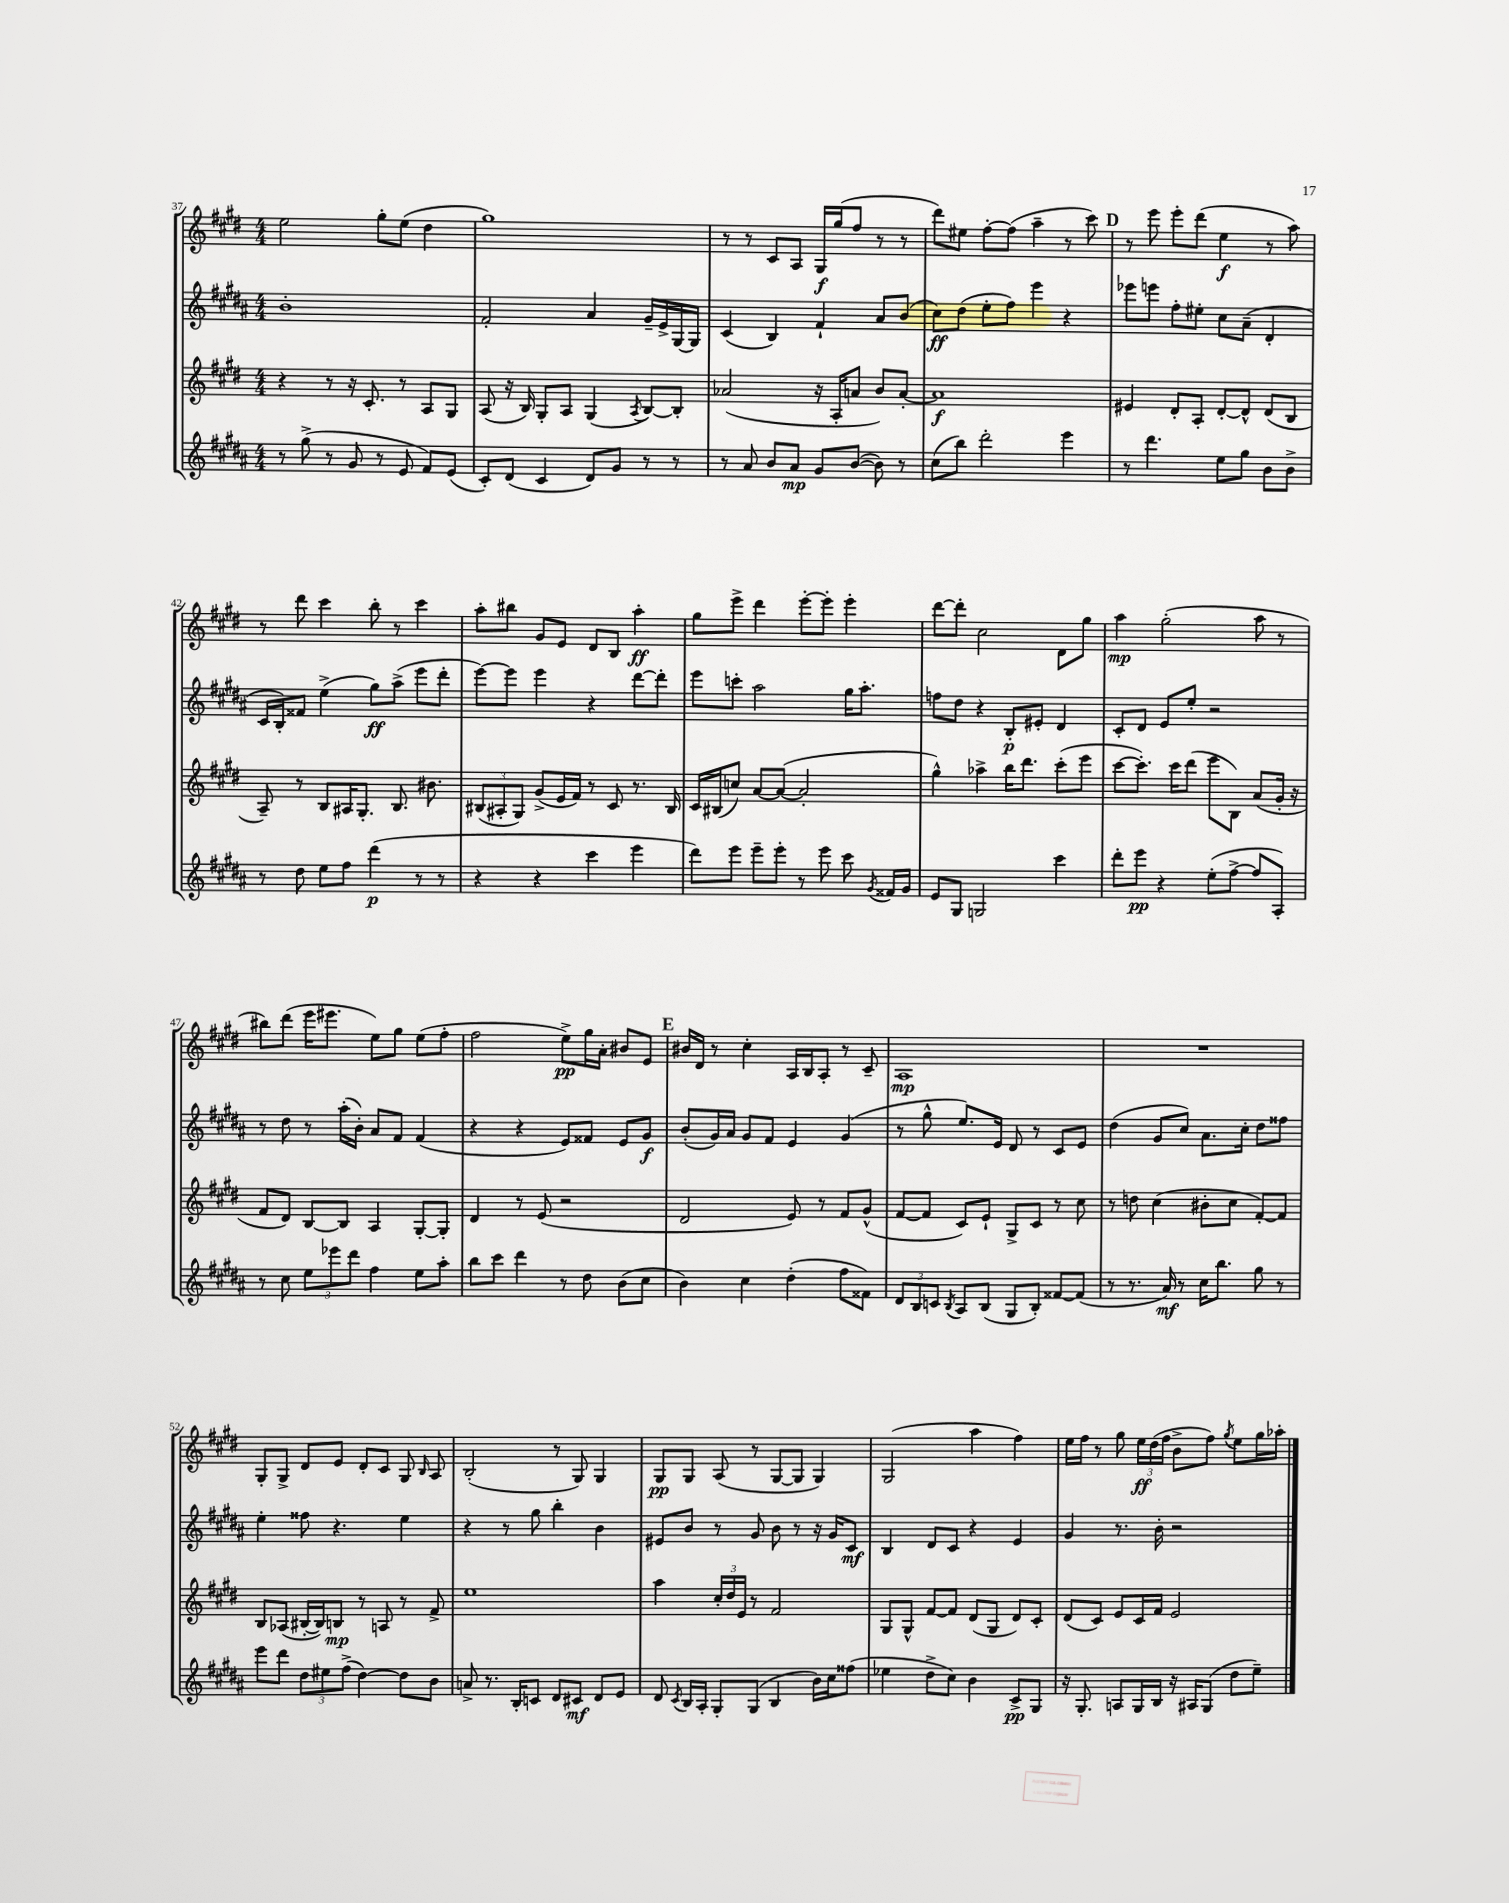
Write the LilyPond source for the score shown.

<<
\new StaffGroup <<
\new Staff = "s0" {
    \clef treble \key e \major \numericTimeSignature \time 4/4
    \autoBeamOff e''2 gis''8[-. e''8]( dis''4 |
    gis''1) |
    r8 r8 cis'8[ a8] gis16[\f gis''16( fis''8] r8 r8 |
    dis'''8[) eis''8] fis''8[~-. fis''8]( a''4-- r8 cis'''8) |
    \mark \markup { \bold "D" } r8 e'''8 e'''8[-. dis'''8]( e''4\f r8 a''8) |
    r8 dis'''8 cis'''4 b''8-. r8 cis'''4 |
    a''8[-. bis''8] gis'8[ e'8] dis'8[ b8] a''4-.\ff |
    gis''8[ e'''8]-> dis'''4 e'''8[~-. e'''8]-. e'''4-. |
    dis'''8[~ dis'''8]-. cis''2 dis'8[ gis''8] |
    a''4\mp gis''2-.( a''8 r8 |
    bis''8[) dis'''8]( e'''16[ eis'''8.] e''8[) gis''8] e''8[( fis''8]-. |
    fis''2 e''8[->\pp) gis''16 a'16]-. bis'8[ e'8] |
    \mark \markup { \bold "E" } bis'16[ dis'16] r8 cis''4-. a16[ b16 a8]-. r8 cis'8-- |
    a1\mp |
    R1 |
    gis8[-. gis8]-> dis'8[ e'8] dis'8[-. cis'8] gis8 \grace { b16 } a8 |
    b2-.( r8 gis8) gis4 |
    gis8[\pp gis8] a8( r8 gis8[~ gis8] gis4) |
    gis2( a''4 fis''4) |
    e''16[ fis''16] r8 gis''8 \tuplet 3/2 { e''16[\ff dis''16( fis''16] } b'8[-> fis''8]) \acciaccatura { gis''8 } e''8[ gis''16 aes''16]-. \bar "|." |
}
\new Staff = "s1" {
    \clef treble \key b \major \numericTimeSignature \time 4/4
    \autoBeamOff b'1-. |
    fis'2-. ais'4 gis'16[-- e'16-> gis16~ gis16] |
    cis'4( b4) fis'4-! ais'8[ b'8]( |
    cis''8[\ff) dis''8]( e''8[-. fis''8]) e'''4 r4 |
    \mark \markup { \bold "D" } ees'''8[ e'''8] fis''8[-. eis''8]-. cis''8[ ais'8]--( dis'4-. |
    cis'16[ b16-.) fisis'8] e''4->( gis''8[\ff) ais''8]->( e'''8[ dis'''8]-. |
    e'''8[~) e'''8] e'''4 r4 dis'''8[~ dis'''8]-. |
    e'''8[ c'''8]-. ais''2 gis''16[ ais''8.]-. |
    f''8[ dis''8] r4 b8[-.\p eis'8]-. dis'4 |
    cis'8[-. dis'8] e'8[ e''8]-. r2 |
    r8 dis''8 r8 ais''16[-.( b'16]-.) ais'8[ fis'8] fis'4( |
    r4 r4 e'8[) fisis'8] e'8[ gis'8]\f |
    \mark \markup { \bold "E" } b'8[-.( gis'16) ais'16] gis'8[ fis'8] e'4 gis'4( |
    r8 gis''8-^ e''8.[) e'16] dis'8 r8 cis'8[ e'8] |
    dis''4( gis'8[ cis''8]) ais'8.[ cis''16]-. dis''8[ fisis''8] |
    e''4-. fisis''8 r4. e''4 |
    r4 r8 gis''8 b''4-. b'4 |
    eis'8[ b'8] r8 gis'8 b'8 r8 r16 gis'16[ cis'8]\mf |
    b4 dis'8[ cis'8] r4 e'4 |
    gis'4 r8. b'16-. r2 \bar "|." |
}
\new Staff = "s2" {
    \clef treble \key e \major \numericTimeSignature \time 4/4
    \autoBeamOff r4 r8 r16 cis'8.-. r8 a8[ gis8] |
    a8( r16 b16) gis8[-. a8] gis4( \acciaccatura { a8 } b8[~) b8]-. |
    aes'2( r16 a16[-. a'8] b'8[) a'8]~-. |
    a'1\f |
    \mark \markup { \bold "D" } eis'4 dis'8[-. a8]-. dis'8[~-. dis'8]-^ dis'8[( b8] |
    a8--) r8 b8[ ais16 gis8.]-. b8. bis'8. |
    \tuplet 3/2 { bis8[( ais8-. gis8]) } gis'8[->( e'16 fis'16]) r8 cis'8 r8. bis16 |
    cis'16[ bis16( c''8]) a'8[~ a'8]~( a'2-. |
    gis''4-^) aes''4-> b''16[ dis'''8.] cis'''8[-.( e'''8] |
    cis'''8[~ cis'''8.]-.) cis'''16[ dis'''8]( e'''8[ b8]) a'8[( gis'16]-. r16 |
    fis'8[ dis'8]) b8[~ b8] a4 gis8[~-. gis8]-. |
    dis'4 r8 e'8( r2 |
    \mark \markup { \bold "E" } dis'2 e'8) r8 fis'8[ gis'8]-^( |
    fis'8[~ fis'8] cis'8[) e'8]-! gis8[-> cis'8] r8 cis''8 |
    r8 d''8 cis''4( bis'8[-. cis''8] fis'8[~-.) fis'8] |
    b8[ aes8]( bis16[~-. bis16) b8]\mp r8 a8 r8 fis'8-> |
    e''1 |
    a''4 \tuplet 3/2 { cis''16[-. dis''16 e'16] } r8 fis'2 |
    gis8[ gis8]-^ fis'8[~ fis'8] dis'8[( gis8] dis'8[) cis'8]-. |
    dis'8[( cis'8]) e'8[ cis'16 fis'16] e'2 \bar "|." |
}
\new Staff = "s3" {
    \clef treble \key b \major \numericTimeSignature \time 4/4
    \autoBeamOff r8 gis''8->( r8 gis'8 r8 e'8 fis'8[) e'8]( |
    cis'8[-.) dis'8]( cis'4 dis'8[) gis'8] r8 r8 |
    r8 ais'8 b'8[ ais'8]\mp gis'8[ b'8]~( b'8) r8 |
    cis''8[( b''8]) dis'''2-. e'''4 |
    \mark \markup { \bold "D" } r8 dis'''4. e''8[ gis''8] b'8[ b'8]-> |
    r8 dis''8 e''8[ fis''8] dis'''4\p( r8 r8 |
    r4 r4 cis'''4 e'''4 |
    dis'''8[) e'''8] e'''8[-- e'''8]-. r8 e'''8 cis'''8 \acciaccatura { gis'8 } fisis'16[ gis'16] |
    e'8[ gis8] g2 cis'''4 |
    dis'''8[-. e'''8]\pp r4 e''8[-.( fis''8]~-> fis''8[ ais8]-.) |
    r8 cis''8 \tuplet 3/2 { e''8[ ees'''8 dis'''8] } fis''4 e''8[ ais''8]-. |
    b''8[ cis'''8] dis'''4 r8 dis''8 b'8[( cis''8] |
    \mark \markup { \bold "E" } b'4) cis''4 dis''4-.( fis''8[ fisis'8]) |
    \tuplet 3/2 { dis'8[ b8 c'8] } \acciaccatura { b8 } ais8[ b8]( gis8[ b8]-.) fisis'8[~ fisis'8]( |
    r8 r8. ais'16\mf) r8 cis''16[ b''8.] gis''8 r8 |
    e'''8[ dis'''8] \tuplet 3/2 { dis''8[ eis''8 fis''8]->( } dis''4~) dis''8[ b'8] |
    a'8-> r8. b16[-. c'8] dis'8[ cis'8]\mf dis'8[ e'8] |
    dis'8 \acciaccatura { cis'8 } b16[ ais16]-. gis8[-. gis8]( b4 b'16[) cis''16 fisis''8]( |
    ees''4 dis''8[-> cis''8]) b'4 cis'8[->\pp gis8] |
    r16 gis8.-. a8[ gis16 b16] r16 ais16[ gis8]( dis''8[ e''8]--) \bar "|." |
}
>>
>>
\layout { \context { \Score currentBarNumber = #37 } }
